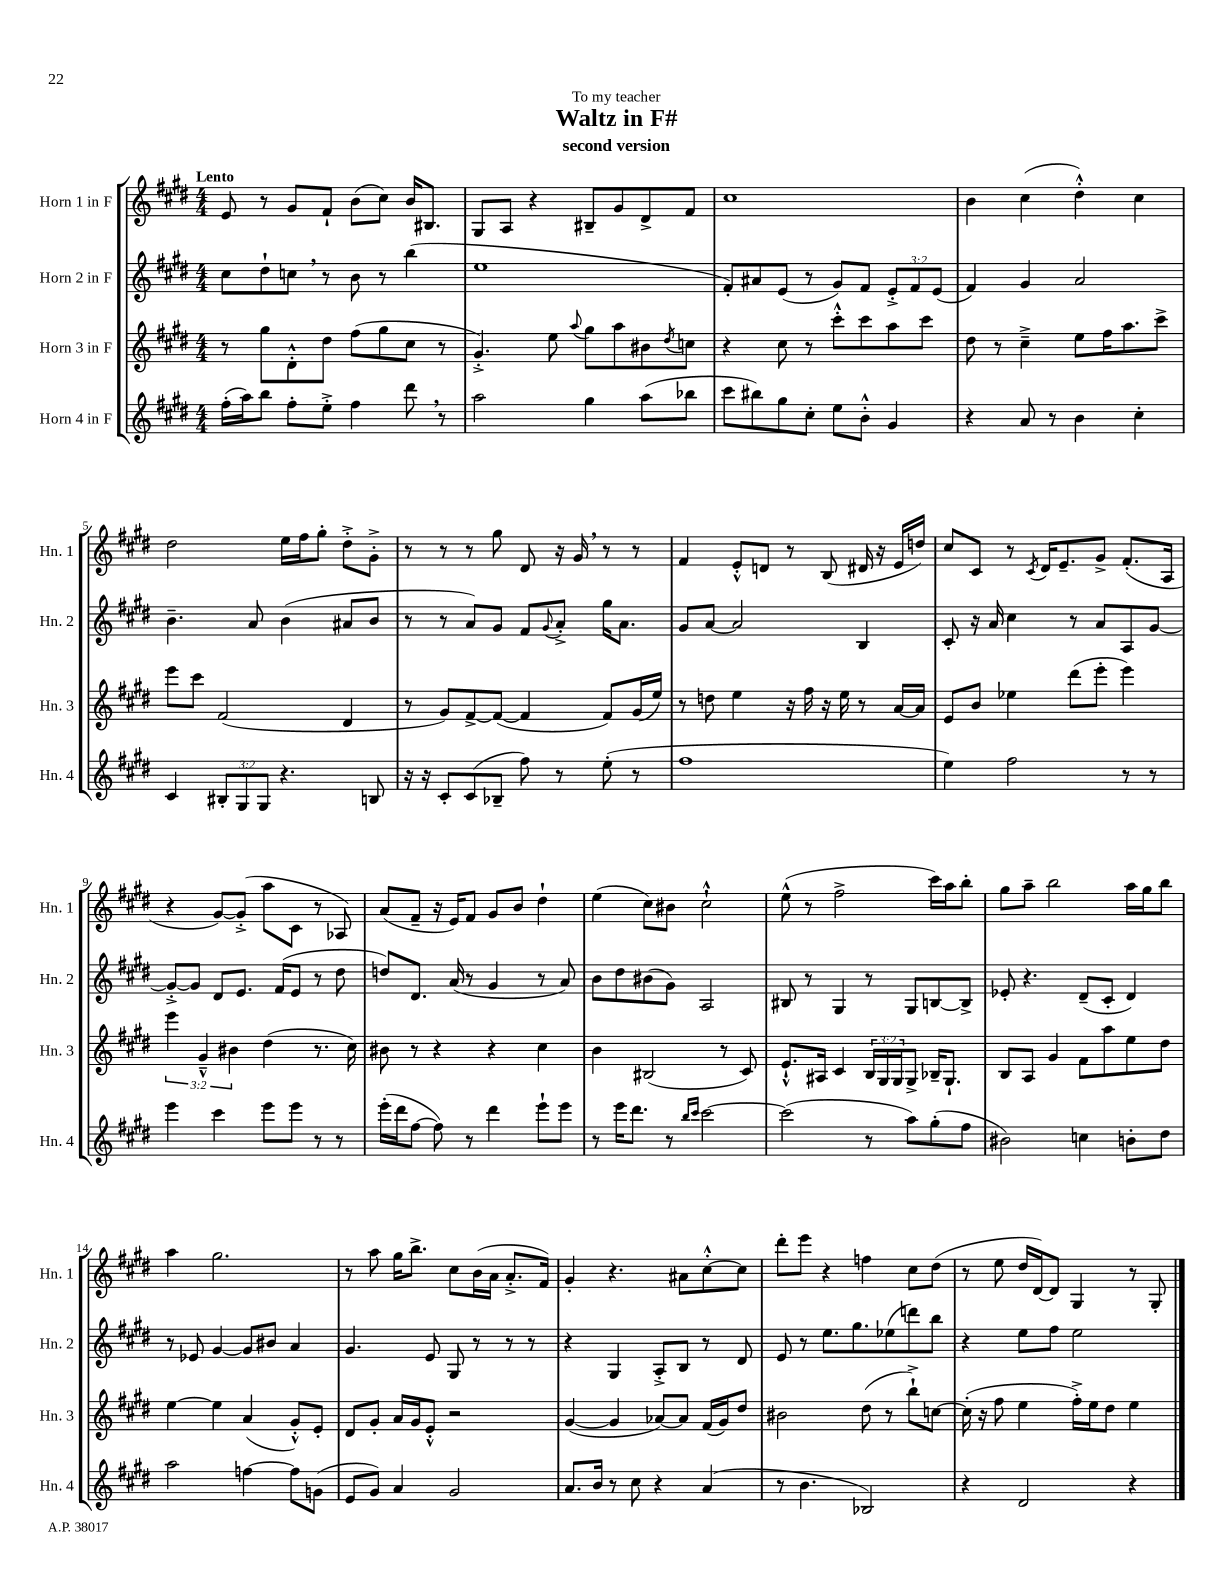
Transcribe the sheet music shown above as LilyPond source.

\header { title = "Waltz in F#" subtitle = "second version" dedication = "To my teacher" }
<<
\new StaffGroup <<
\new Staff = "s0" \with { instrumentName = "Horn 1 in F" shortInstrumentName = "Hn. 1" } {
    \clef treble \key e \major \numericTimeSignature \time 4/4 \tempo "Lento"
    e'8 r8 gis'8 fis'8-! b'8( cis''8) b'16 bis8. |
    gis8 a8 r4 bis8-- gis'8 dis'8-> fis'8 |
    cis''1 |
    b'4 cis''4( dis''4-.-^) cis''4 |
    dis''2 e''16 fis''16 gis''8-. dis''8-.-> gis'8-.-> |
    r8 r8 r8 gis''8 dis'8 r16 gis'16 \breathe r8 r8 |
    fis'4 e'8-.-^ d'8 r8 b8( dis'16 r16 e'16 d''16) |
    cis''8 cis'8 r8 \acciaccatura { cis'8 } dis'16 e'8.-- gis'8-> fis'8.-.( a16 |
    r4 gis'8~) gis'8-.->( a''8 cis'8 r8 aes8) |
    a'8( fis'8-- r16 e'16) fis'8 gis'8 b'8 dis''4-! |
    e''4( cis''8) bis'8 cis''2-!-^ |
    e''8-^( r8 fis''2-> cis'''16) a''16 b''8-. |
    gis''8 a''8-- b''2 a''16 gis''16 b''8 |
    a''4 gis''2. |
    r8 a''8 gis''16 b''8.-> cis''8 b'16( a'16 a'8.-.-> fis'16) |
    gis'4-. r4. ais'8 cis''8~-.-^ cis''8 |
    dis'''8-. e'''8 r4 f''4 cis''8 dis''8( |
    r8 e''8 dis''16 dis'16~) dis'8 gis4 r8 gis8-. \bar "|." |
}
\new Staff = "s1" \with { instrumentName = "Horn 2 in F" shortInstrumentName = "Hn. 2" } {
    \clef treble \key e \major \numericTimeSignature \time 4/4 \override Staff.TupletNumber.text = #tuplet-number::calc-fraction-text
    cis''8 dis''8-! c''8 \breathe r8 b'8 r8 b''4( |
    e''1 |
    fis'8-.) ais'8 e'8( r8 gis'8) fis'8 \tuplet 3/2 { e'8-.-> fis'8 e'8( } |
    fis'4) gis'4 a'2 |
    b'4.-- a'8 b'4( ais'8 b'8 |
    r8 r8 a'8) gis'8 fis'8 \appoggiatura { gis'8 } a'8-.-> gis''16 a'8. |
    gis'8 a'8~ a'2 b4 |
    cis'8-. r16 a'16 cis''4 r8 a'8 a8 gis'8~ |
    gis'8~-.-> gis'8 dis'8 e'8. fis'16( e'8 r8 dis''8 |
    d''8) dis'8. a'16( r8 gis'4 r8 a'8) |
    b'8 dis''8 bis'8( gis'8) a2 |
    bis8 r8 gis4 r8 gis8 b8~ b8-> |
    ees'8-. r4. dis'8--( cis'8-. dis'4) |
    r8 ees'8 gis'4~ gis'8 bis'8 a'4 |
    gis'4. e'8 gis8 r8 r8 r8 |
    r4 gis4 a8-.-> b8 r8 dis'8 |
    e'8 r8 e''8. gis''8. ees''8( d'''8) b''8 |
    r4 e''8 fis''8 e''2 \bar "|." |
}
\new Staff = "s2" \with { instrumentName = "Horn 3 in F" shortInstrumentName = "Hn. 3" } {
    \clef treble \key e \major \numericTimeSignature \time 4/4 \override Staff.TupletNumber.text = #tuplet-number::calc-fraction-text
    r8 gis''8 dis'8-.-^ dis''8 fis''8( gis''8 cis''8 r8 |
    gis'4.-.->) e''8 \appoggiatura { a''8 } gis''8 a''8 bis'8 \acciaccatura { dis''8 } c''8 |
    r4 cis''8 r8 cis'''8-.-^ cis'''8 a''8 cis'''8 |
    dis''8 r8 cis''4---> e''8 fis''16 a''8. cis'''8-> |
    e'''8 cis'''8 fis'2( dis'4 |
    r8 gis'8) fis'8~-> fis'8~( fis'4 fis'8) gis'16( e''16) |
    r8 d''8 e''4 r16 fis''16 r16 e''16 r8 a'16~ a'16 |
    e'8 b'8 ees''4 dis'''8( e'''8-. e'''4) |
    \tuplet 3/2 { e'''4 gis'4---^ bis'4 } dis''4( r8. cis''16) |
    bis'8 r8 r4 r4 cis''4 |
    b'4 bis2( r8 cis'8) |
    e'8.-!-^ ais16 cis'4 \tuplet 3/2 { b16 gis16 gis16 } gis8-> bes16-- gis8.-! |
    b8 a8 gis'4 fis'8 a''8 e''8 dis''8 |
    e''4~ e''4 a'4( gis'8-.-^) e'8-. |
    dis'8 gis'8-. a'16 gis'16 e'8-.-^ r2 |
    gis'4~( gis'4 aes'8~) aes'8 fis'16( gis'16) dis''8 |
    bis'2 dis''8( r8 b''8-!->) c''8~ |
    c''16-.( r16 fis''8 e''4 fis''16-.->) e''16 dis''8 e''4 \bar "|." |
}
\new Staff = "s3" \with { instrumentName = "Horn 4 in F" shortInstrumentName = "Hn. 4" } {
    \clef treble \key e \major \numericTimeSignature \time 4/4 \override Staff.TupletNumber.text = #tuplet-number::calc-fraction-text
    fis''16-.( a''16) b''8 fis''8-. e''8-.-> fis''4 dis'''8 \breathe r8 |
    a''2 gis''4 a''8( bes''8 |
    cis'''8 bis''8) gis''8 cis''8-. e''8 b'8-.-^ gis'4 |
    r4 a'8 r8 b'4 cis''4-. |
    cis'4 \tuplet 3/2 { bis8-. gis8 gis8 } r4. b8 |
    r16 r16 cis'8-. cis'8( bes8-- fis''8) r8 e''8-.( r8 |
    fis''1 |
    e''4) fis''2 r8 r8 |
    e'''4 cis'''4 e'''8 e'''8 r8 r8 |
    e'''16-.( dis'''16 fis''8~ fis''8) r8 dis'''4 e'''8-! e'''8 |
    r8 e'''16 dis'''8. r8 \grace { b''16 cis'''16 } cis'''2~ |
    cis'''2( r8 a''8) gis''8-.( fis''8 |
    bis'2) c''4 b'8-. dis''8 |
    a''2 f''4~ f''8 g'8( |
    e'8 gis'8) a'4 gis'2 |
    a'8. b'16 r8 cis''8 r4 a'4( |
    r8 b'4. bes2) |
    r4 dis'2 r4 \bar "|." |
}
>>
>>
